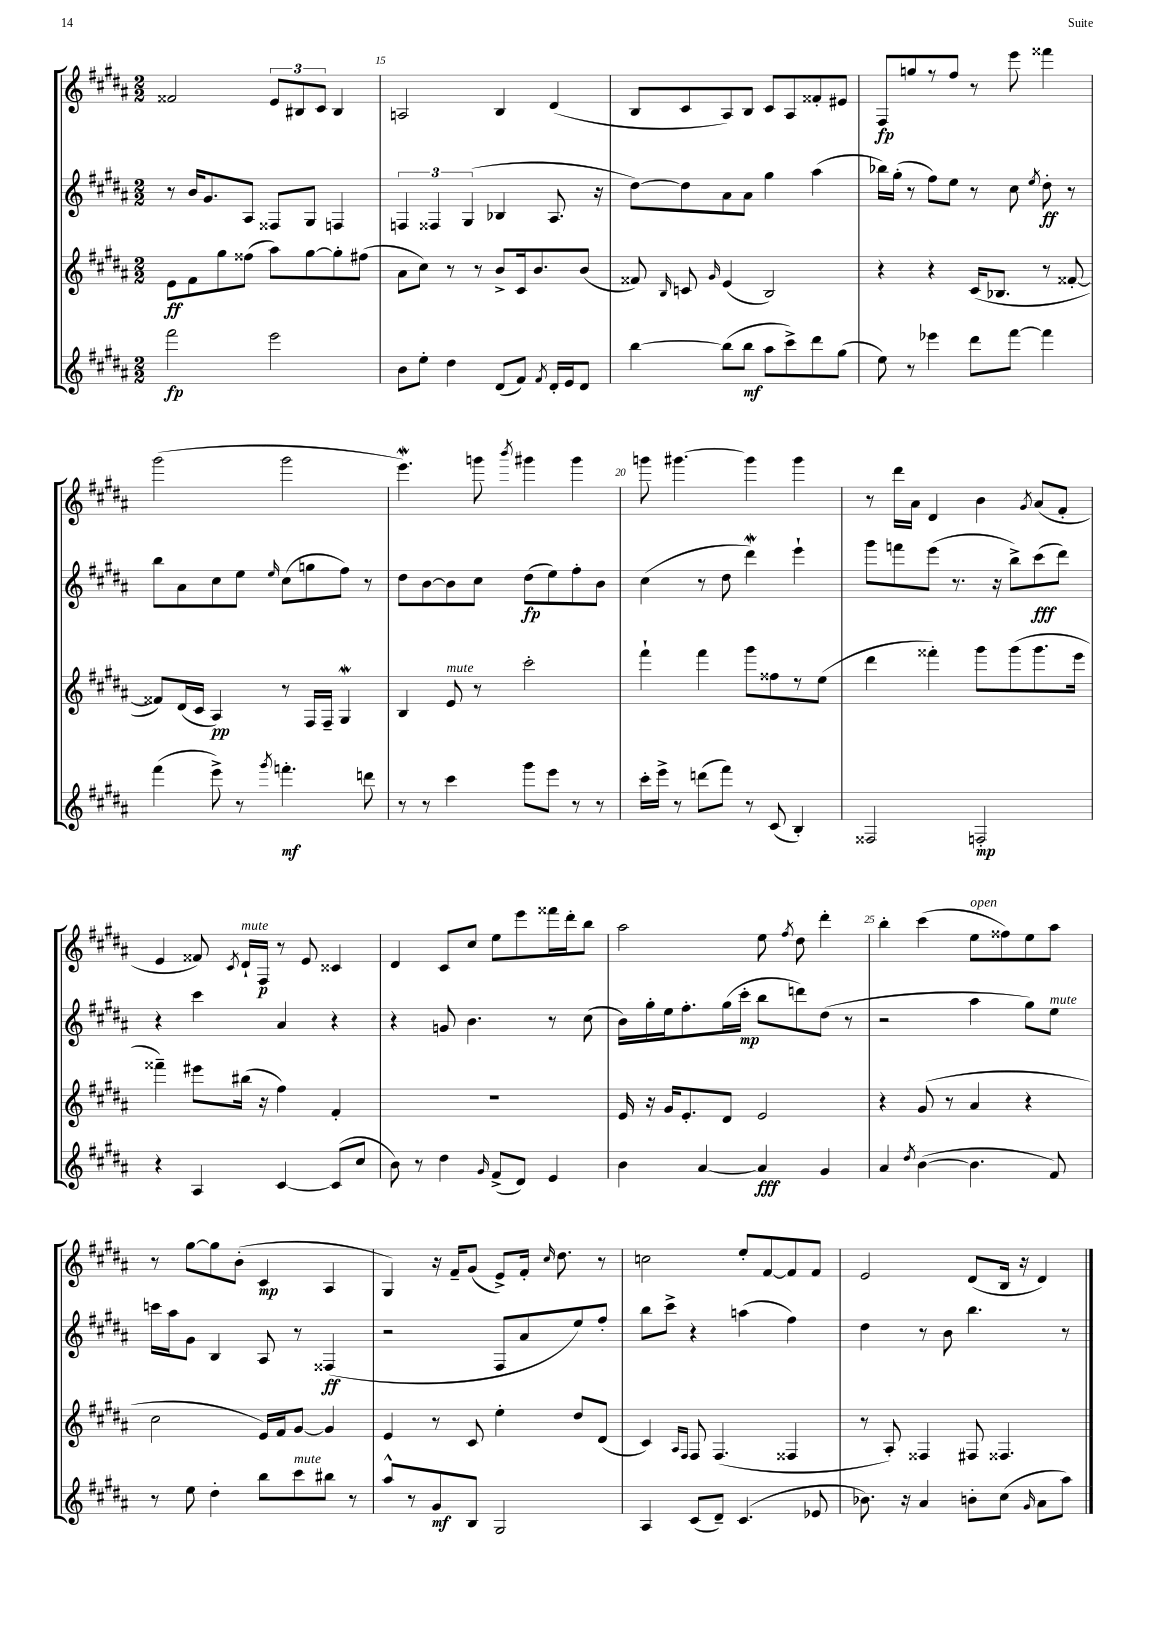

**kern	**dynam	**kern	**dynam	**kern	**dynam	**kern	**dynam
*part4	*part4	*part3	*part3	*part2	*part2	*part1	*part1
*staff4	*staff4	*staff3	*staff3	*staff2	*staff2	*staff1	*staff1
*clefG2	*	*clefG2	*	*clefG2	*	*clefG2	*
*k[f#c#g#d#a#]	*	*k[f#c#g#d#a#]	*	*k[f#c#g#d#a#]	*	*k[f#c#g#d#a#]	*
*M2/2	*	*M2/2	*	*M2/2	*	*M2/2	*
=14	=14	=14	=14	=14	=14	=14	=14
2fff#\	fp	8e\L	ff	8r	.	2f##X/	.
.	.	8f#\	.	16b/KL	.	.	.
.	.	.	.	8.g#/	.	.	.
.	.	8gg#\	.	.	.	.	.
.	.	(8ff##X\J	.	8A#/J	.	.	.
2eee\	.	8aa#\L)	.	8F##X/L	.	12e/L	.
.	.	.	.	.	.	12B#X/	.
.	.	[8gg#\	.	8G#/J	.	.	.
.	.	.	.	.	.	12c#/J	.
.	.	8gg#'\]	.	4Fn/	.	4B#/	.
.	.	(8ff#X\J	.	.	.	.	.
=15	=15	=15	=15	=15	=15	=15	=15
8b\L	.	8a#\L	.	6Fn/	.	2An/	.
8ee'\J	.	8cc#\J)	.	.	.	.	.
.	.	.	.	6F##X/	.	.	.
4dd#\	.	8r	.	.	.	.	.
.	.	.	.	(6G#/	.	.	.
.	.	8r	.	.	.	.	.
(8d#/L	.	8b^/L	.	4B-X/	.	4B/	.
8f#/J)	.	16c#/k	.	.	.	.	.
.	.	8.b/	.	.	.	.	.
8qf#/	.	.	.	.	.	.	.
16d#'/LL	.	.	.	8.A#/	.	(4d#/	.
16e/J	.	.	.	.	.	.	.
8d#/J	.	(8b/J	.	.	.	.	.
.	.	.	.	16r	.	.	.
=16	=16	=16	=16	=16	=16	=16	=16
[4bb\	.	8f##X/)	.	[8dd#\L)	.	8B/L	.
.	.	16qqB/	.	.	.	.	.
.	.	8cn/	.	8dd#\]	.	8c#/	.
.	.	16qqg#/	.	.	.	.	.
(8bb\L]	.	(4e/	.	8a#\	.	8A#/)	.
8bb\J	mf	.	.	8a#\J	.	8B/J	.
8aa#\L	.	2B/)	.	4gg#\	.	8c#/L	.
8ccc#^\)	.	.	.	.	.	8A#/	.
8ddd#\	.	.	.	(4aa#\	.	8f##X'/	.
(8gg#\J	.	.	.	.	.	8e#X/J	.
=17	=17	=17	=17	=17	=17	=17	=17
8ee\)	.	4r	.	16bb-X\LL)	.	8F#/L	fp
.	.	.	.	(16gg#'\JJ	.	.	.
8r	.	.	.	8r	.	8ggn/	.
4eee-X\	.	4r	.	8ff#\L)	.	8r	.
.	.	.	.	8ee\J	.	8ff#/J	.
8ddd#\L	.	(16c#/KL	.	8r	.	8r	.
.	.	8.B-X/J	.	.	.	.	.
[8fff#\J	.	.	.	8cc#\	.	8eee\	.
.	.	.	.	8qee/	.	.	.
4fff#\]	.	8r	.	8dd#'\	ff	4fff##X\	.
.	.	[8f##X'/	.	8r	.	.	.
!!LO:LB:g=z
=18	=18	=18	=18	=18	=18	=18	=18
(4fff#\	.	8f##X/L])	.	8bb\L	.	(2ggg#\	.
.	.	(16d#/L	.	8a#\	.	.	.
.	.	16c#/JJ	.	.	.	.	.
8eee^\)	.	4A#/)	pp	8cc#\	.	.	.
8r	.	.	.	8ee\J	.	.	.
8qggg#/	.	.	.	16qqee/	.	.	.
4.fffn'\	mf	8r	.	(8cc#\L	.	2ggg#\	.
.	.	16F#/LL	.	8ggn\	.	.	.
.	.	16F#~/JJ	.	.	.	.	.
.	.	4G#W/	.	8ff#\J)	.	.	.
8dddn\	.	.	.	8r	.	.	.
=19	=19	=19	=19	=19	=19	=19	=19
8r	.	4B/	.	8dd#\L	.	4.eeew\)	.
8r	.	.	.	[8b\	.	.	.
!	!	!LO:TX:a:i:t=mute	!	!	!	!	!
4ccc#\	.	8e/	.	8b\]	.	.	.
.	.	8r	.	8cc#\J	.	8gggn\	.
.	.	.	.	.	.	8qbbb/	.
8ggg#\L	.	2ccc#'\	.	(8dd#\L	fp	4ggg#X\	.
8eee\J	.	.	.	8ee\)	.	.	.
8r	.	.	.	8ff#'\	.	4ggg#\	.
8r	.	.	.	8b\J	.	.	.
=20	=20	=20	=20	=20	=20	=20	=20
16ccc#'\LL	.	4fff#`\	.	(4cc#\	.	8gggn\	.
16eee^\JJ	.	.	.	.	.	.	.
8r	.	.	.	.	.	[4.ggg#X\	.
(8dddn\L	.	4fff#\	.	8r	.	.	.
8fff#\J)	.	.	.	8dd#\	.	.	.
8r	.	8ggg#\L	.	4ddd#W\)	.	4ggg#\]	.
(8c#/	.	8ff##X\	.	.	.	.	.
4B'/)	.	8r	.	4eee`\	.	4ggg#\	.
.	.	(8ee\J	.	.	.	.	.
=21	=21	=21	=21	=21	=21	=21	=21
2F##X/	.	4ddd#\	.	8ggg#\L	.	8r	.
.	.	.	.	8fffn\	.	16ddd#\LL	.
.	.	.	.	.	.	16a#\JJ	.
.	.	4fff##X'\)	.	(8eee\J	.	4d#/	.
.	.	.	.	8.r	.	.	.
2Fn'/	mp	8ggg#\L	.	.	.	4b\	.
.	.	.	.	16r	.	.	.
.	.	(8ggg#\	.	8bb^\L)	.	.	.
.	.	.	.	.	.	8qg#/	.
.	.	8.ggg#\	.	(8ccc#\	fff	(8a#/L	.
.	.	.	.	8ddd#\J)	.	8f#'/J	.
.	.	16eee\Jk	.	.	.	.	.
!!LO:LB:g=z
=22	=22	=22	=22	=22	=22	=22	=22
4r	.	4fff##X~\)	.	4r	.	4e/	.
4A#/	.	8eee#X\L	.	4ccc#\	.	8f##X/)	.
.	.	.	.	.	.	8qc#/	.
!	!	!	!	!	!	!LO:TX:a:i:t=mute	!
.	.	(16bb#X\Jk	.	.	.	16d#`/LL	.
.	.	16r	.	.	.	16F#/JJ	p
[4c#/	.	4ff#\)	.	4a#/	.	8r	.
.	.	.	.	.	.	8e/	.
(8c#/L]	.	4f#'/	.	4r	.	4c##X/	.
8cc#/J	.	.	.	.	.	.	.
=23	=23	=23	=23	=23	=23	=23	=23
8b\)	.	1r	.	4r	.	4d#/	.
8r	.	.	.	.	.	.	.
4dd#\	.	.	.	8gn/	.	8c#/L	.
.	.	.	.	4.b\	.	8cc#/J	.
16qqg#/	.	.	.	.	.	.	.
(8f#^/L	.	.	.	.	.	8ee\L	.
8d#/J)	.	.	.	.	.	8eee\	.
4e/	.	.	.	8r	.	16fff##X\L	.
.	.	.	.	.	.	16ddd#'\J	.
.	.	.	.	(8cc#\	.	8bb\J	.
=24	=24	=24	=24	=24	=24	=24	=24
4b\	.	16e/	.	16b\LL)	.	2aa#\	.
.	.	16r	.	16gg#'\	.	.	.
.	.	16g#/KL	.	16ee\J	.	.	.
.	.	8.e'/	.	8.ff#'\	.	.	.
[4a#/	.	.	.	.	.	.	.
.	.	8d#/J	.	(16gg#\L	.	.	.
.	.	.	.	16ccc#'\JJ	mp	.	.
4a#/]	fff	2e/	.	8bb\L	.	8ee\	.
.	.	.	.	.	.	8qff#/	.
.	.	.	.	8dddn\)	.	8dd#\	.
4g#/	.	.	.	(8dd#\J	.	4ddd#'\	.
.	.	.	.	8r	.	.	.
=25	=25	=25	=25	=25	=25	=25	=25
4a#/	.	4r	.	2r	.	4bb'\	.
8qdd#/	.	.	.	.	.	.	.
([4b\	.	(8g#/	.	.	.	(4ccc#\	.
.	.	8r	.	.	.	.	.
!	!	!	!	!	!	!LO:TX:a:i:t=open	!
4.b\]	.	4a#/	.	4aa#\	.	8ee\L	.
.	.	.	.	.	.	8ff##X\)	.
.	.	4r	.	8gg#\L)	.	8ee\	.
!	!	!	!	!LO:TX:a:i:t=mute	!	!	!
8f#/)	.	.	.	8ee\J	.	8aa#\J	.
!!LO:LB:g=z
=26	=26	=26	=26	=26	=26	=26	=26
8r	.	2cc#\	.	16cccn\LL	.	8r	.
.	.	.	.	16aa#\J	.	.	.
8ee\	.	.	.	8g#\J	.	[8gg#\L	.
4dd#'\	.	.	.	4B/	.	8gg#\]	.
.	.	.	.	.	.	(8b'\J	.
8bb\L	.	16e/LL)	.	8A#/	.	4c#/	mp
.	.	16f#/J	.	.	.	.	.
!LO:TX:a:i:t=mute	!	!	!	!	!	!	!
8ccc#\	.	[8g#/J	.	8r	.	.	.
8bb#X\J	.	4g#/]	.	(4F##X/	ff	4A#/	.
8r	.	.	.	.	.	.	.
=27	=27	=27	=27	=27	=27	=27	=27
8aa#^^/L	.	4e/	.	2r	.	4G#/)	.
8r	.	.	.	.	.	.	.
8g#/	mf	8r	.	.	.	16r	.
.	.	.	.	.	.	16f#~/KL	.
8B/J	.	8c#/	.	.	.	(8g#/J	.
2G#/	.	4ee'\	.	8F#/L	.	8e^/L)	.
.	.	.	.	8a#/	.	16f#'/Jk	.
.	.	.	.	.	.	16qqcc#/	.
.	.	.	.	.	.	8.dd#\	.
.	.	8dd#/L	.	8ee/)	.	.	.
.	.	(8d#/J	.	8ff#'/J	.	8r	.
=28	=28	=28	=28	=28	=28	=28	=28
4A#/	.	4c#/)	.	8bb\L	.	2ccn\	.
.	.	.	.	8ccc#^\J	.	.	.
.	.	16qqA#/LL	.	.	.	.	.
.	.	16qqF#/JJ	.	.	.	.	.
(8c#/L	.	8F#/	.	4r	.	.	.
8d#~/J)	.	(4.F#/	.	.	.	.	.
(4.c#/	.	.	.	(4aan\	.	8ee'/L	.
.	.	.	.	.	.	[8f#/	.
.	.	4F##X/	.	4ff#\)	.	8f#/]	.
8e-X/	.	.	.	.	.	8f#/J	.
=29	=29	=29	=29	=29	=29	=29	=29
8.b-X\)	.	8r	.	4dd#\	.	2e/	.
.	.	8A#'/)	.	.	.	.	.
16r	.	.	.	.	.	.	.
4a#/	.	4F##X/	.	8r	.	.	.
.	.	.	.	8b\	.	.	.
8bn'\L	.	8F#X/	.	4.bb\	.	(8d#/L	.
(8cc#\J	.	4.F##X/	.	.	.	16B/Jk	.
.	.	.	.	.	.	16r	.
16qqg#/	.	.	.	.	.	.	.
8a#\L	.	.	.	.	.	4d#/)	.
8aa#\J)	.	.	.	8r	.	.	.
==	==	==	==	==	==	==	==
*-	*-	*-	*-	*-	*-	*-	*-
